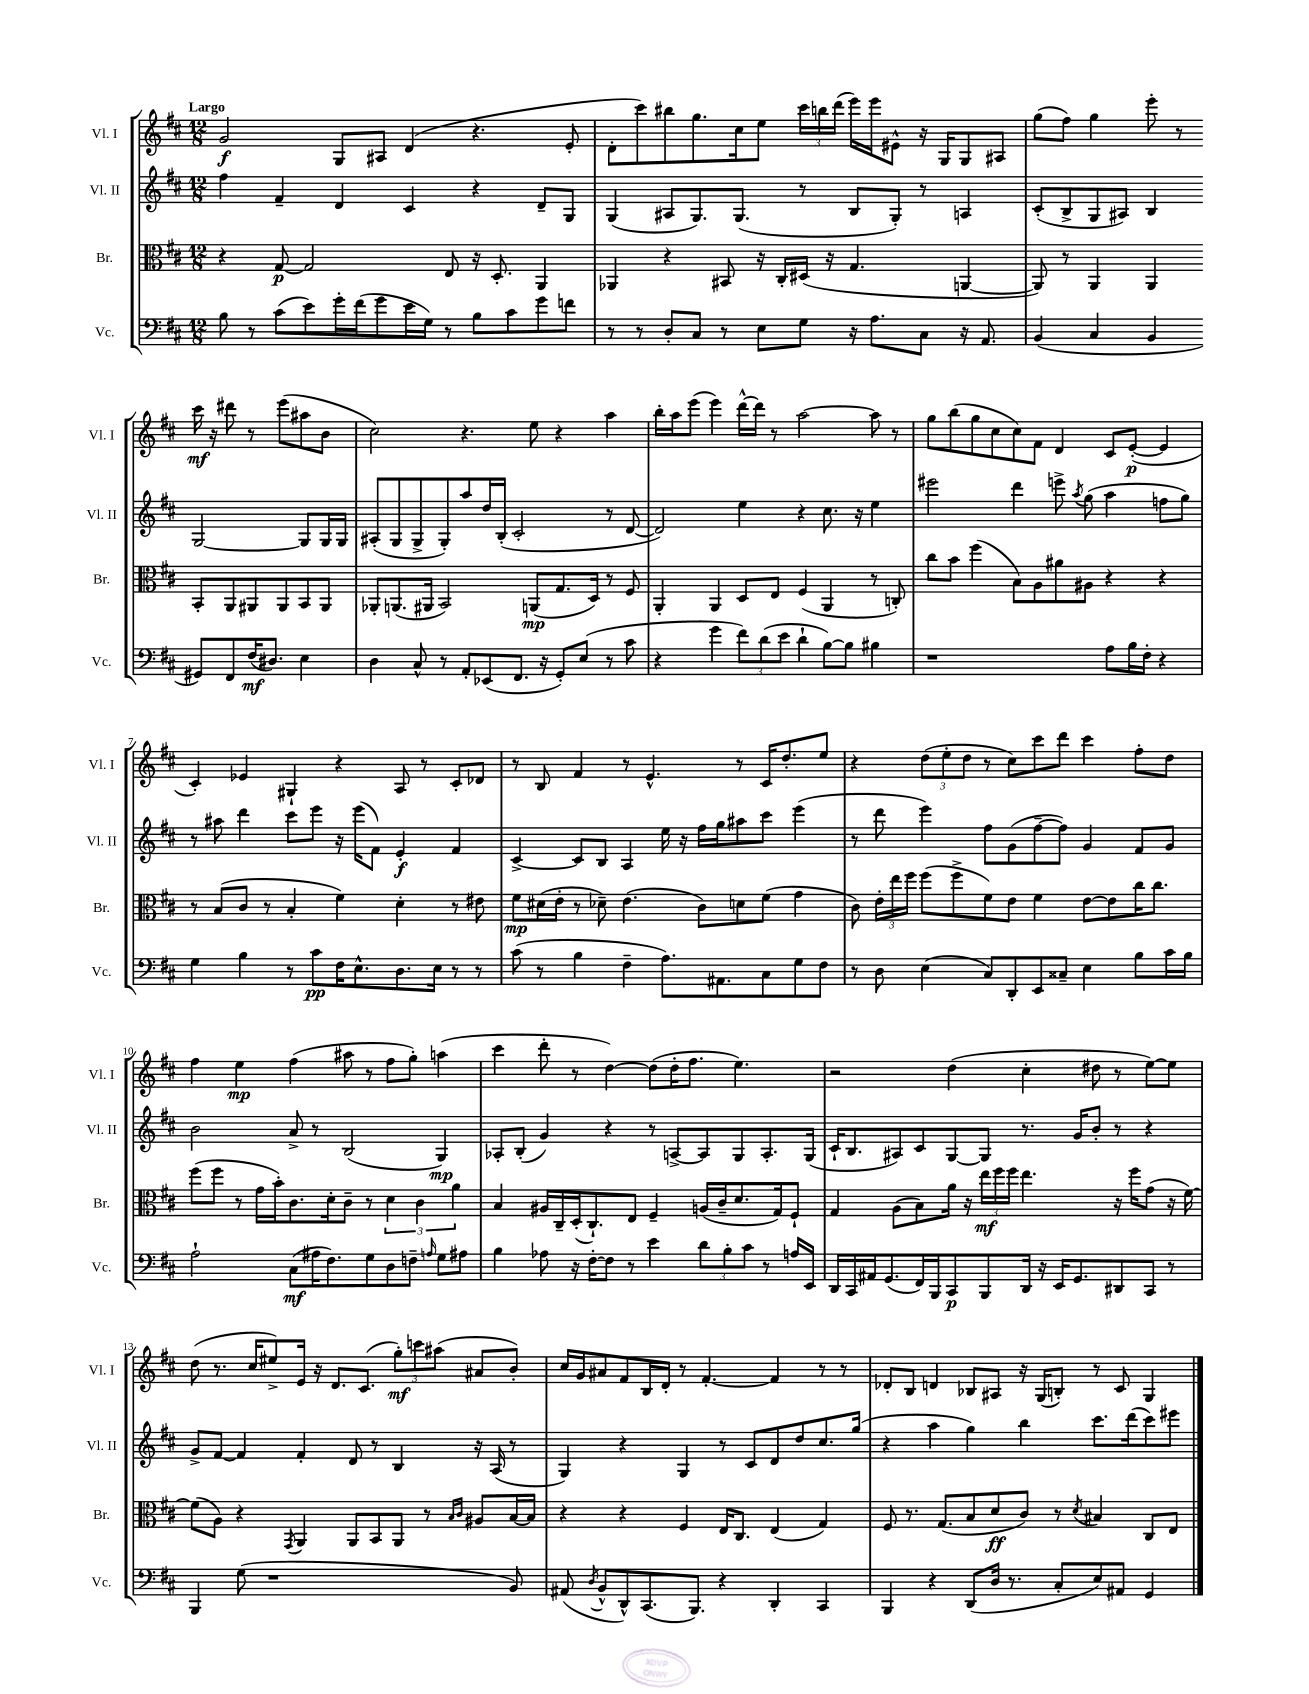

**kern	**dynam	**kern	**dynam	**kern	**dynam	**kern	**dynam
*part4	*part4	*part3	*part3	*part2	*part2	*part1	*part1
*staff4	*staff4	*staff3	*staff3	*staff2	*staff2	*staff1	*staff1
*I"Vc.	*	*I"Br.	*	*I"Vl. II	*	*I"Vl. I	*
*I'Vc.	*	*I'Br.	*	*I'Vl. II	*	*I'Vl. I	*
*clefF4	*	*clefC3	*	*clefG2	*	*clefG2	*
*k[f#c#]	*	*k[f#c#]	*	*k[f#c#]	*	*k[f#c#]	*
*M12/8	*	*M12/8	*	*M12/8	*	*M12/8	*
=1	=1	=1	=1	=1	=1	=1	=1
!	!	!	!	!	!	!LO:TX:a:B:t=Largo	!
8B\	.	4r	.	4ff#\	.	2g/	f
8r	.	.	.	.	.	.	.
(8c#\L	.	[8G/	p	4f#~/	.	.	.
8e\)	.	2G/]	.	.	.	.	.
16g'\L	.	.	.	4d/	.	8G/L	.
(16f#\J	.	.	.	.	.	.	.
8g\	.	.	.	.	.	8A#X/J	.
16e\L	.	.	.	4c#/	.	(4d/	.
16G\JJ)	.	.	.	.	.	.	.
8r	.	8E/	.	.	.	.	.
8B\L	.	16r	.	4r	.	4.r	.
.	.	8.D'/	.	.	.	.	.
8c#\	.	.	.	.	.	.	.
8g\	.	4AA/	.	8d~/L	.	.	.
8fn\J	.	.	.	8G/J	.	8e'/	.
=2	=2	=2	=2	=2	=2	=2	=2
8r	.	4AA-X/	.	(4G/	.	8d'\L	.
8r	.	.	.	.	.	8ccc#\)	.
8D'/L	.	4r	.	8A#X/L	.	8bb#X\	.
8C#/J	.	.	.	8.G/)	.	8.gg\	.
8r	.	8BB#X/	.	.	.	.	.
.	.	.	.	(8.G/J	.	16cc#\k	.
8E\L	.	16r	.	.	.	8ee\J	.
.	.	16C#'/LL	.	.	.	.	.
8G\J	.	(16D#X/JJ	.	8r	.	24ccc#\LL	.
.	.	.	.	.	.	24bbn\	.
.	.	16r	.	.	.	.	.
.	.	.	.	.	.	(24ddd\JJ	.
16r	.	4.G/	.	8B/L	.	16eee\LL)	.
8.A\L	.	.	.	.	.	16eee\J	.
.	.	.	.	8G'/J)	.	8e#X^^\J	.
8C#\J	.	.	.	8r	.	16r	.
.	.	.	.	.	.	16G/KL	.
16r	.	[4AAn/	.	4An/	.	8G/	.
8.AA/	.	.	.	.	.	.	.
.	.	.	.	.	.	8A#X/J	.
=3	=3	=3	=3	=3	=3	=3	=3
(4BB/	.	8AA/])	.	(8c#'/L	.	(8gg\L	.
.	.	8r	.	8B^/	.	8ff#\J)	.
4C#/	.	4AA/	.	8G/	.	4gg\	.
.	.	.	.	8A#X/J)	.	.	.
4BB/	.	4AA/	.	4B/	.	8eee'\	.
.	.	.	.	.	.	8r	.
8GG#X/L)	.	8BB'/L	.	[2G/	.	16ccc#\	mf
.	.	.	.	.	.	16r	.
8FF#/	.	8AA/	.	.	.	8ddd#X\	.
(16F#/K	mf	8AA#X/	.	.	.	8r	.
8.D#X/J)	.	.	.	.	.	.	.
.	.	8AA#/	.	.	.	(8eee\L	.
4E\	.	8BB/	.	8G/L]	.	8aa#X\	.
.	.	8AA#/J	.	16G/L	.	8b\J	.
.	.	.	.	16G/JJ	.	.	.
!!LO:LB:g=z
=4	=4	=4	=4	=4	=4	=4	=4
4D\	.	8AA-X'/L	.	(8A#X'/L	.	2cc#\)	.
.	.	(8.AAn/	.	8G/	.	.	.
8C#^^/	.	.	.	8G^/	.	.	.
.	.	16AA#X/Jk	.	.	.	.	.
8r	.	2BB/)	.	8G'/)	.	.	.
8AA'/L	.	.	.	8aa/	.	4.r	.
(8EE-X/	.	.	.	16dd/L	.	.	.
.	.	.	.	(16B'/JJ	.	.	.
8.FF#/J	.	.	.	2c#'/	.	.	.
.	.	(8AAn/L	mp	.	.	8ee\	.
16r	.	.	.	.	.	.	.
8GG'/L)	.	8.G/	.	.	.	4r	.
(8E/J	.	.	.	.	.	.	.
.	.	16D/Jk)	.	.	.	.	.
8r	.	8r	.	8r	.	4aa\	.
8c#\	.	8F#/	.	[8d/	.	.	.
=5	=5	=5	=5	=5	=5	=5	=5
4r	.	4AA'/	.	2d/])	.	16bb'\LL	.
.	.	.	.	.	.	16aa\J	.
.	.	.	.	.	.	(8eee\J	.
4g\	.	4AA/	.	.	.	4eee\)	.
12f#\L)	.	8D/L	.	4ee\	.	[16ddd^^\LL	.
.	.	.	.	.	.	16ddd\JJ]	.
(12d\	.	.	.	.	.	.	.
.	.	8E/J	.	.	.	8r	.
12e\J	.	.	.	.	.	.	.
4d`\	.	(4F#/	.	4r	.	[2aa\	.
[8B\L)	.	4AA/	.	8.cc#\	.	.	.
8B\J]	.	.	.	.	.	.	.
.	.	.	.	16r	.	.	.
4B#X\	.	8r	.	4ee\	.	8aa\]	.
.	.	8Cn'/)	.	.	.	8r	.
=6	=6	=6	=6	=6	=6	=6	=6
1r	.	8cc#\L	.	2eee#X\	.	8gg\L	.
.	.	8b\J	.	.	.	(8bb\	.
.	.	(4ff#\	.	.	.	8gg\	.
.	.	.	.	.	.	8cc#\	.
.	.	8B\L)	.	4ddd\	.	8cc#\)	.
.	.	8A\	.	.	.	8f#\J	.
.	.	8a#X\	.	8eeen^\	.	4d/	.
.	.	.	.	8qaa/	.	.	.
.	.	8A#X\J	.	(8gg\	.	.	.
8A\L	.	4r	.	4aa\	.	8c#/L	.
16B\L	.	.	.	.	.	([8e'/J	p
16F#'\JJ	.	.	.	.	.	.	.
4r	.	4r	.	8ffn\L	.	4e/]	.
.	.	.	.	8gg\J)	.	.	.
!!LO:LB:g=z
=7	=7	=7	=7	=7	=7	=7	=7
4G\	.	8r	.	8r	.	4c#'/)	.
.	.	(8B/L	.	8aa#X\	.	.	.
4B\	.	8c#/J	.	4ddd\	.	4e-X/	.
.	.	8r	.	.	.	.	.
8r	.	4B'/	.	8ccc#\L	.	4G#X`/	.
8c#\L	pp	.	.	8eee\J	.	.	.
16F#\K	.	4f#\)	.	16r	.	4r	.
8.E^^\	.	.	.	(16eee\KL	.	.	.
.	.	.	.	8f#\J)	.	.	.
8.D\	.	4d'\	.	4e'/	f	8A/	.
.	.	.	.	.	.	8r	.
16E\Jk	.	.	.	.	.	.	.
8r	.	8r	.	4f#/	.	8c#'/L	.
8r	.	8e#X\	.	.	.	8d-X/J	.
=8	=8	=8	=8	=8	=8	=8	=8
(8c#\	.	8f#\L	mp	[4c#^/	.	8r	.
8r	.	(16d#X\L	.	.	.	8B/	.
.	.	16e'\JJ	.	.	.	.	.
4B\	.	8r	.	8c#/L]	.	4f#/	.
.	.	8d-X~\)	.	8B/J	.	.	.
4F#~\	.	(4.e\	.	4A/	.	8r	.
.	.	.	.	.	.	4.e^^/	.
8.A\L)	.	.	.	16ee\	.	.	.
.	.	.	.	16r	.	.	.
.	.	8c#\L)	.	16ff#\LL	.	.	.
8.AA#X\	.	.	.	16gg\J	.	.	.
.	.	8dn\	.	8aa#X\	.	8r	.
8C#\	.	(8f#\J	.	8ccc#\J	.	16c#/KL	.
.	.	.	.	.	.	8.dd'/	.
8G\	.	4g\	.	(4eee\	.	.	.
8F#\J	.	.	.	.	.	8ee/J	.
=9	=9	=9	=9	=9	=9	=9	=9
8r	.	8c#\)	.	8r	.	4r	.
8D\	.	24e'\LL	.	8ddd\	.	.	.
.	.	24ee\	.	.	.	.	.
.	.	24ff#\JJ	.	.	.	.	.
(4E\	.	(8ff#\L	.	4eee\)	.	(12dd\L	.
.	.	.	.	.	.	12ee'\	.
.	.	8ff#^\	.	.	.	.	.
.	.	.	.	.	.	12dd\J	.
8C#/L)	.	8f#\)	.	8ff#\L	.	8r	.
8DD'/	.	8e\J	.	(8g\	.	8cc#\L)	.
8EE/	.	4f#\	.	[8ff#~\	.	8ccc#\	.
8C##X~/J	.	.	.	8ff#\J])	.	8ddd\J	.
4E\	.	[8e\L	.	4g/	.	4ccc#\	.
.	.	8e\]	.	.	.	.	.
8B\L	.	16cc#\K	.	8f#/L	.	8ff#'\L	.
.	.	8.cc#\J	.	.	.	.	.
16c#\L	.	.	.	8g/J	.	8dd\J	.
16B\JJ	.	.	.	.	.	.	.
!!LO:LB:g=z
=10	=10	=10	=10	=10	=10	=10	=10
2A`\	.	(8ff#\L	.	2b\	.	4ff#\	.
.	.	8ff#\J	.	.	.	.	.
.	.	8r	.	.	.	4ee\	mp
.	.	16g\LL	.	.	.	.	.
.	.	16b'\J)	.	.	.	.	.
(8C#\L	mf	8.c#\	.	8a^/	.	(4ff#\	.
16A#X\K	.	.	.	8r	.	.	.
8.F#\)	.	16d'\k	.	.	.	.	.
.	.	8c#~\J	.	(2B/	.	8aa#X\	.
8G\	.	8r	.	.	.	8r	.
8D\	.	6d\	.	.	.	8ff#\L	.
8Fn~\J	.	.	.	.	.	8gg'\J)	.
.	.	6c#\	.	.	.	.	.
16qqAn/	.	.	.	.	.	.	.
8G\L	.	.	.	4G/)	mp	(4aan\	.
.	.	6a\	.	.	.	.	.
8A#X\J	.	.	.	.	.	.	.
=11	=11	=11	=11	=11	=11	=11	=11
4B\	.	4B/	.	8A-X'/L	.	4ccc#\	.
.	.	.	.	(8B'/J	.	.	.
8A-X\	.	16A#X/LL	.	4g/)	.	8ddd'\	.
.	.	16C#~/	.	.	.	.	.
16r	.	(16D'/J	.	.	.	8r	.
[16F#'\KL	.	8.C#`/)	.	.	.	.	.
8F#\J]	.	.	.	4r	.	[4dd\)	.
8r	.	8E/J	.	.	.	.	.
4e\	.	4F#~/	.	8r	.	(8dd\L]	.
.	.	.	.	[8An^/L	.	16dd'\K	.
.	.	.	.	.	.	8.ff#\J	.
12d\L	.	(16An/LL	.	8A/]	.	.	.
.	.	16c#~/J	.	.	.	.	.
12B'\	.	.	.	.	.	.	.
.	.	8.d/	.	8G/	.	4.ee\)	.
12c#\J	.	.	.	.	.	.	.
8r	.	.	.	8.A'/	.	.	.
.	.	16G/k)	.	.	.	.	.
16An/LL	.	8F#`/J	.	.	.	.	.
16EE/JJ	.	.	.	(16G/Jk	.	.	.
=12	=12	=12	=12	=12	=12	=12	=12
16DD/LL	.	4G/	.	16c#`/KL	.	2r	.
16CC#/	.	.	.	8.B/	.	.	.
16AA#X/J	.	.	.	.	.	.	.
(8.GG/	.	.	.	.	.	.	.
.	.	(8A\L	.	8A#X/)	.	.	.
16FF#/L)	.	8B\)	.	8c#/	.	.	.
16BBB/J	.	.	.	.	.	.	.
8CC#/	p	16a\Jk	.	[8G/	.	(4dd\	.
.	.	16r	.	.	.	.	.
8BBB/	.	24ee\LL	mf	8G/J]	.	.	.
.	.	24ff#\	.	.	.	.	.
.	.	24ff#\JJ	.	.	.	.	.
16DD/Jk	.	4.ee\	.	8.r	.	4cc#'\	.
16r	.	.	.	.	.	.	.
16EE/KL	.	.	.	.	.	.	.
8.GG/	.	.	.	16g/KL	.	.	.
.	.	.	.	8b'/J	.	8dd#X\	.
8DD#X/	.	16r	.	8r	.	8r	.
.	.	16ff#\KL	.	.	.	.	.
8CC#/J	.	(8g\J	.	4r	.	[8ee\L)	.
8r	.	16r	.	.	.	8ee\J]	.
.	.	[16f#\)	.	.	.	.	.
!!LO:LB:g=z
=13	=13	=13	=13	=13	=13	=13	=13
4BBB/	.	(8f#\L]	.	8g^/L	.	(8dd\	.
.	.	8A\J)	.	[8f#/J	.	8.r	.
(8G\	.	4r	.	4f#/]	.	.	.
.	.	.	.	.	.	16cc#/KL	.
1r	.	.	.	.	.	8ee#X^/)	.
.	.	8qGG/	.	.	.	.	.
.	.	4AA/	.	4f#'/	.	16e/Jk	.
.	.	.	.	.	.	16r	.
.	.	.	.	.	.	8.d/L	.
.	.	8AA/L	.	8d/	.	.	.
.	.	.	.	.	.	(8.c#/J	.
.	.	8BB/	.	8r	.	.	.
.	.	8AA/J	.	4B/	.	12gg'\L)	mf
.	.	.	.	.	.	12cccn\	.
.	.	8r	.	.	.	.	.
.	.	.	.	.	.	(12aa#X\J	.
.	.	16qqB/LL	.	.	.	.	.
.	.	16qqc#/JJ	.	.	.	.	.
.	.	8A#X/L	.	16r	.	8a#X/L	.
.	.	.	.	(16A/	.	.	.
8BB/)	.	[16B/L	.	8r	.	8b'/J)	.
.	.	16B/JJ]	.	.	.	.	.
=14	=14	=14	=14	=14	=14	=14	=14
(8AA#X/	.	4r	.	4G/)	.	16cc#/LL	.
.	.	.	.	.	.	16g/J	.
8qD/	.	.	.	.	.	.	.
8BB^^/L	.	.	.	.	.	8a#X/	.
8DD^^/)	.	4r	.	4r	.	8f#/	.
(8.CC#/	.	.	.	.	.	16B/L	.
.	.	.	.	.	.	16d'/JJ	.
.	.	4F#/	.	4G/	.	8r	.
8.BBB/J)	.	.	.	.	.	.	.
.	.	.	.	.	.	[4.f#'/	.
4r	.	16E/KL	.	8r	.	.	.
.	.	8.C#/J	.	.	.	.	.
.	.	.	.	8c#/L	.	.	.
4DD'/	.	(4E/	.	8d/	.	4f#/]	.
.	.	.	.	8dd/	.	.	.
4CC#/	.	4G/)	.	8.cc#/	.	8r	.
.	.	.	.	.	.	8r	.
.	.	.	.	(16gg/Jk	.	.	.
=15	=15	=15	=15	=15	=15	=15	=15
4BBB/	.	8F#/	.	4r	.	8d-X'/L	.
.	.	8.r	.	.	.	8B/J	.
4r	.	.	.	4aa\	.	4dn/	.
.	.	(8.G/L	.	.	.	.	.
(8DD/L	.	8B/	.	4gg\)	.	8B-X/L	.
16D/Jk	.	8d/	ff	.	.	8A#X/J	.
8.r	.	.	.	.	.	.	.
.	.	8c#/J)	.	4bb\	.	16r	.
.	.	.	.	.	.	(16G/KL	.
8C#'/L	.	8r	.	.	.	8Bn'/J)	.
.	.	8qd/	.	.	.	.	.
8E/)	.	4B#X/	.	8.ccc#\L	.	8r	.
8AA#X/J	.	.	.	.	.	8c#/	.
.	.	.	.	(16ddd\k	.	.	.
4GG/	.	8C#/L	.	8ccc#\)	.	4G/	.
.	.	8E/J	.	8eee#X\J	.	.	.
==	==	==	==	==	==	==	==
*-	*-	*-	*-	*-	*-	*-	*-
